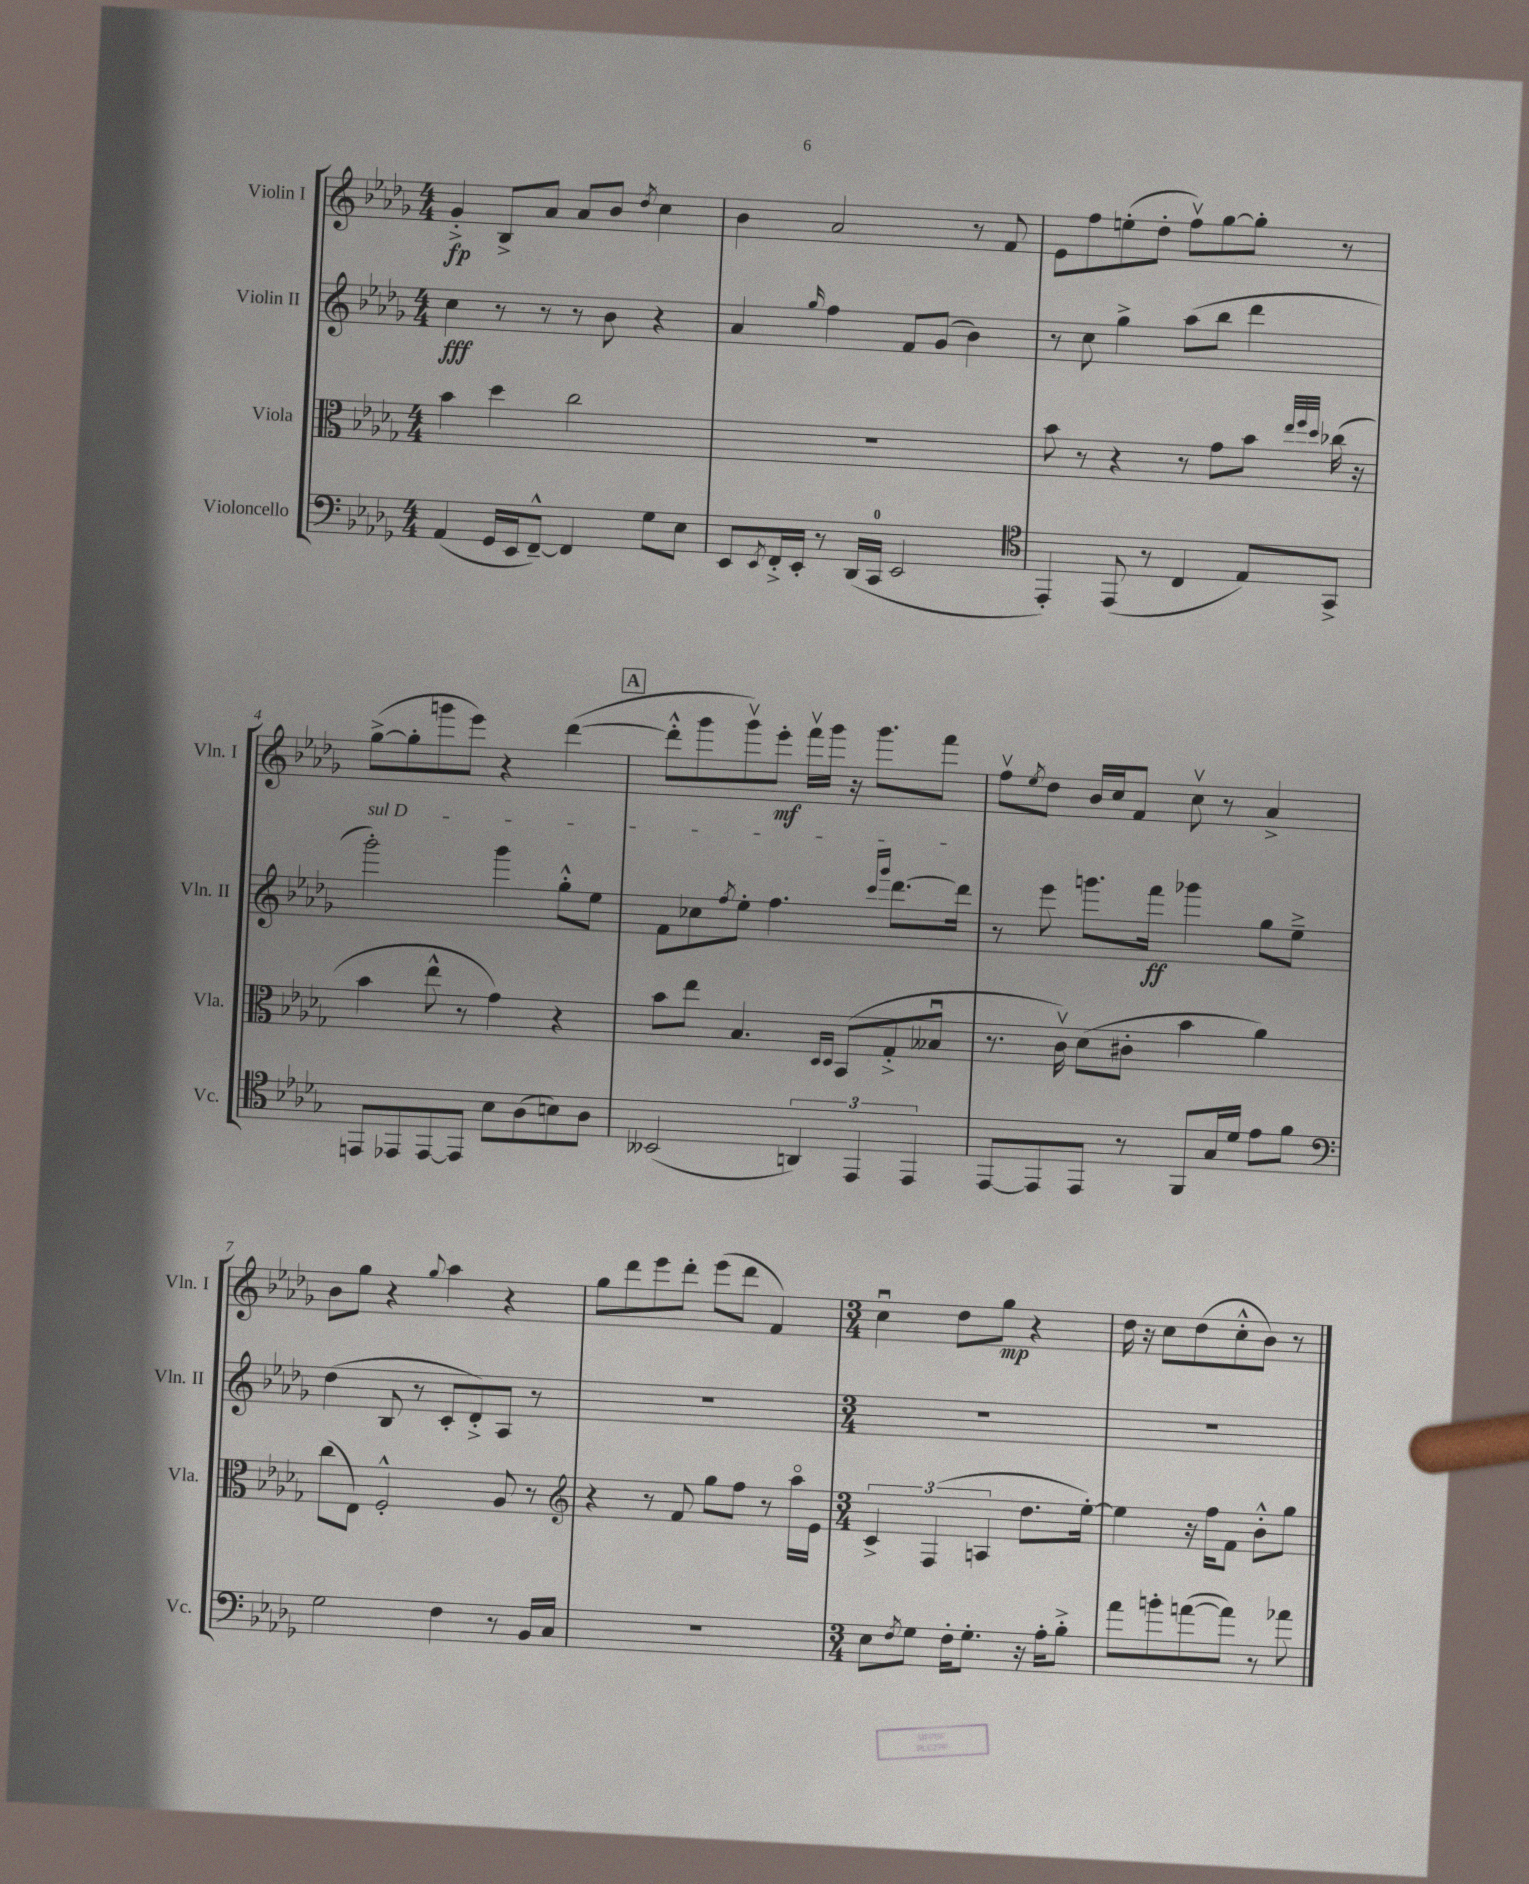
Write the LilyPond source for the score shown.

<<
\new StaffGroup <<
\new Staff = "s0" \with { instrumentName = "Violin I" shortInstrumentName = "Vln. I" } {
    \clef treble \key des \major \numericTimeSignature \time 4/4
    ges'4-.->\fp bes8-> aes'8 aes'8 bes'8 \acciaccatura { des''8 } c''4 |
    bes'4 aes'2 r8 f'8 |
    ees'8 f''8 e''8-.( des''8-. f''8\upbow) ges''8~ ges''8-. r8 |
    ges''8~->( ges''8-. g'''8 ees'''8) r4 des'''4~( |
    \mark \markup { \box "A" } des'''8-.-^ ges'''8 ges'''8\upbow) ees'''8-.\mf f'''16\upbow ges'''16 r16 ges'''8. f'''8 |
    f''8\upbow \acciaccatura { ees''8 } des''8 bes'16 c''16 f'8 c''8\upbow r8 aes'4-> |
    bes'8 ges''8 r4 \appoggiatura { ges''8 } aes''4 r4 |
    ges''8 des'''8 ees'''8 des'''8-. ees'''8( des'''8 f'4) |
    \numericTimeSignature \time 3/4 c''4\downbow des''8 ges''8\mp r4 |
    des''16 r16 c''8 des''8( c''8-.-^ bes'8) r8 \bar "|." |
}
\new Staff = "s1" \with { instrumentName = "Violin II" shortInstrumentName = "Vln. II" } {
    \clef treble \key des \major \numericTimeSignature \time 4/4
    c''4\fff r8 r8 r8 bes'8 r4 |
    aes'4 \grace { ges''16 } f''4 f'8 ges'8( bes'4) |
    r8 c''8 ges''4-> aes''8( bes''8 des'''4 |
    \once \override TextSpanner.bound-details.left.text = \markup { \italic "sul D" } ges'''2-.\startTextSpan) ges'''4 ges''8-.-^ ees''8 |
    \mark \markup { \box "A" } f'8 ces''8 \acciaccatura { f''8 } ees''8-. f''4. \grace { c'''16 ges'''16 } des'''8.~ des'''16\stopTextSpan |
    r8 ees'''8 g'''8. f'''16\ff ges'''4 ges''8 ees''8---> |
    des''4( bes8 r8 c'8-. des'8-.->) aes8 r8 |
    R1 |
    \numericTimeSignature \time 3/4 R2. |
    R2. \bar "|." |
}
\new Staff = "s2" \with { instrumentName = "Viola" shortInstrumentName = "Vla." } {
    \clef alto \key des \major \numericTimeSignature \time 4/4
    bes'4 des''4 c''2 |
    R1 |
    bes'8 r8 r4 r8 ges'8 bes'8 \grace { ees''32 f''32 des''32 } ces''16( r16 |
    bes'4 ees''8-^ r8 ges'4) r4 |
    \mark \markup { \box "A" } bes'8 ees''8 bes4. \grace { des16 des16 } bes,8( ges8-.-> beses8\downbow |
    r8. c'16\upbow) des'8( cis'8-. bes'4 aes'4) |
    c''8( ees8) f2-.-^ aes8 r8 |
    \clef treble r4 r8 f'8 ges''8 f''8 r8 aes''16\flageolet ees'16 |
    \numericTimeSignature \time 3/4 \tuplet 3/2 { c'4-> f4( a4 } des''8. ees''16~-.) |
    ees''4 r16 f''16 f'8 bes'8-.-^ ges''8 \bar "|." |
}
\new Staff = "s3" \with { instrumentName = "Violoncello" shortInstrumentName = "Vc." } {
    \clef bass \key des \major \numericTimeSignature \time 4/4
    aes,4( ges,16 ees,16 f,8~---^) f,4 ges8 ees8 |
    ees,8 \acciaccatura { ees,8 } f,16-.-> ees,16-. r8 des,16( c,16-0 ees,2 |
    \clef tenor ees,4-.) ees,8( r8 c4 ees8) ges,8-> |
    e,8 ees,8 ees,8~ ees,8 bes8 aes8( b8) aes8 |
    \mark \markup { \box "A" } beses,2( \tuplet 3/2 { a,4) ees,4 ees,4 } |
    ees,8~ ees,8 ees,8 r8 f,8 ges16 des'16 ees'8 f'8 |
    \clef bass ges2 f4 r8 bes,16 c16 |
    R1 |
    \numericTimeSignature \time 3/4 ees8 \acciaccatura { f8 } ges8 f16-. ges8.-. r16 aes16-. bes8-.-> |
    aes'8 b'8-. a'8~( a'8) r8 aes'8 \bar "|." |
}
>>
>>
